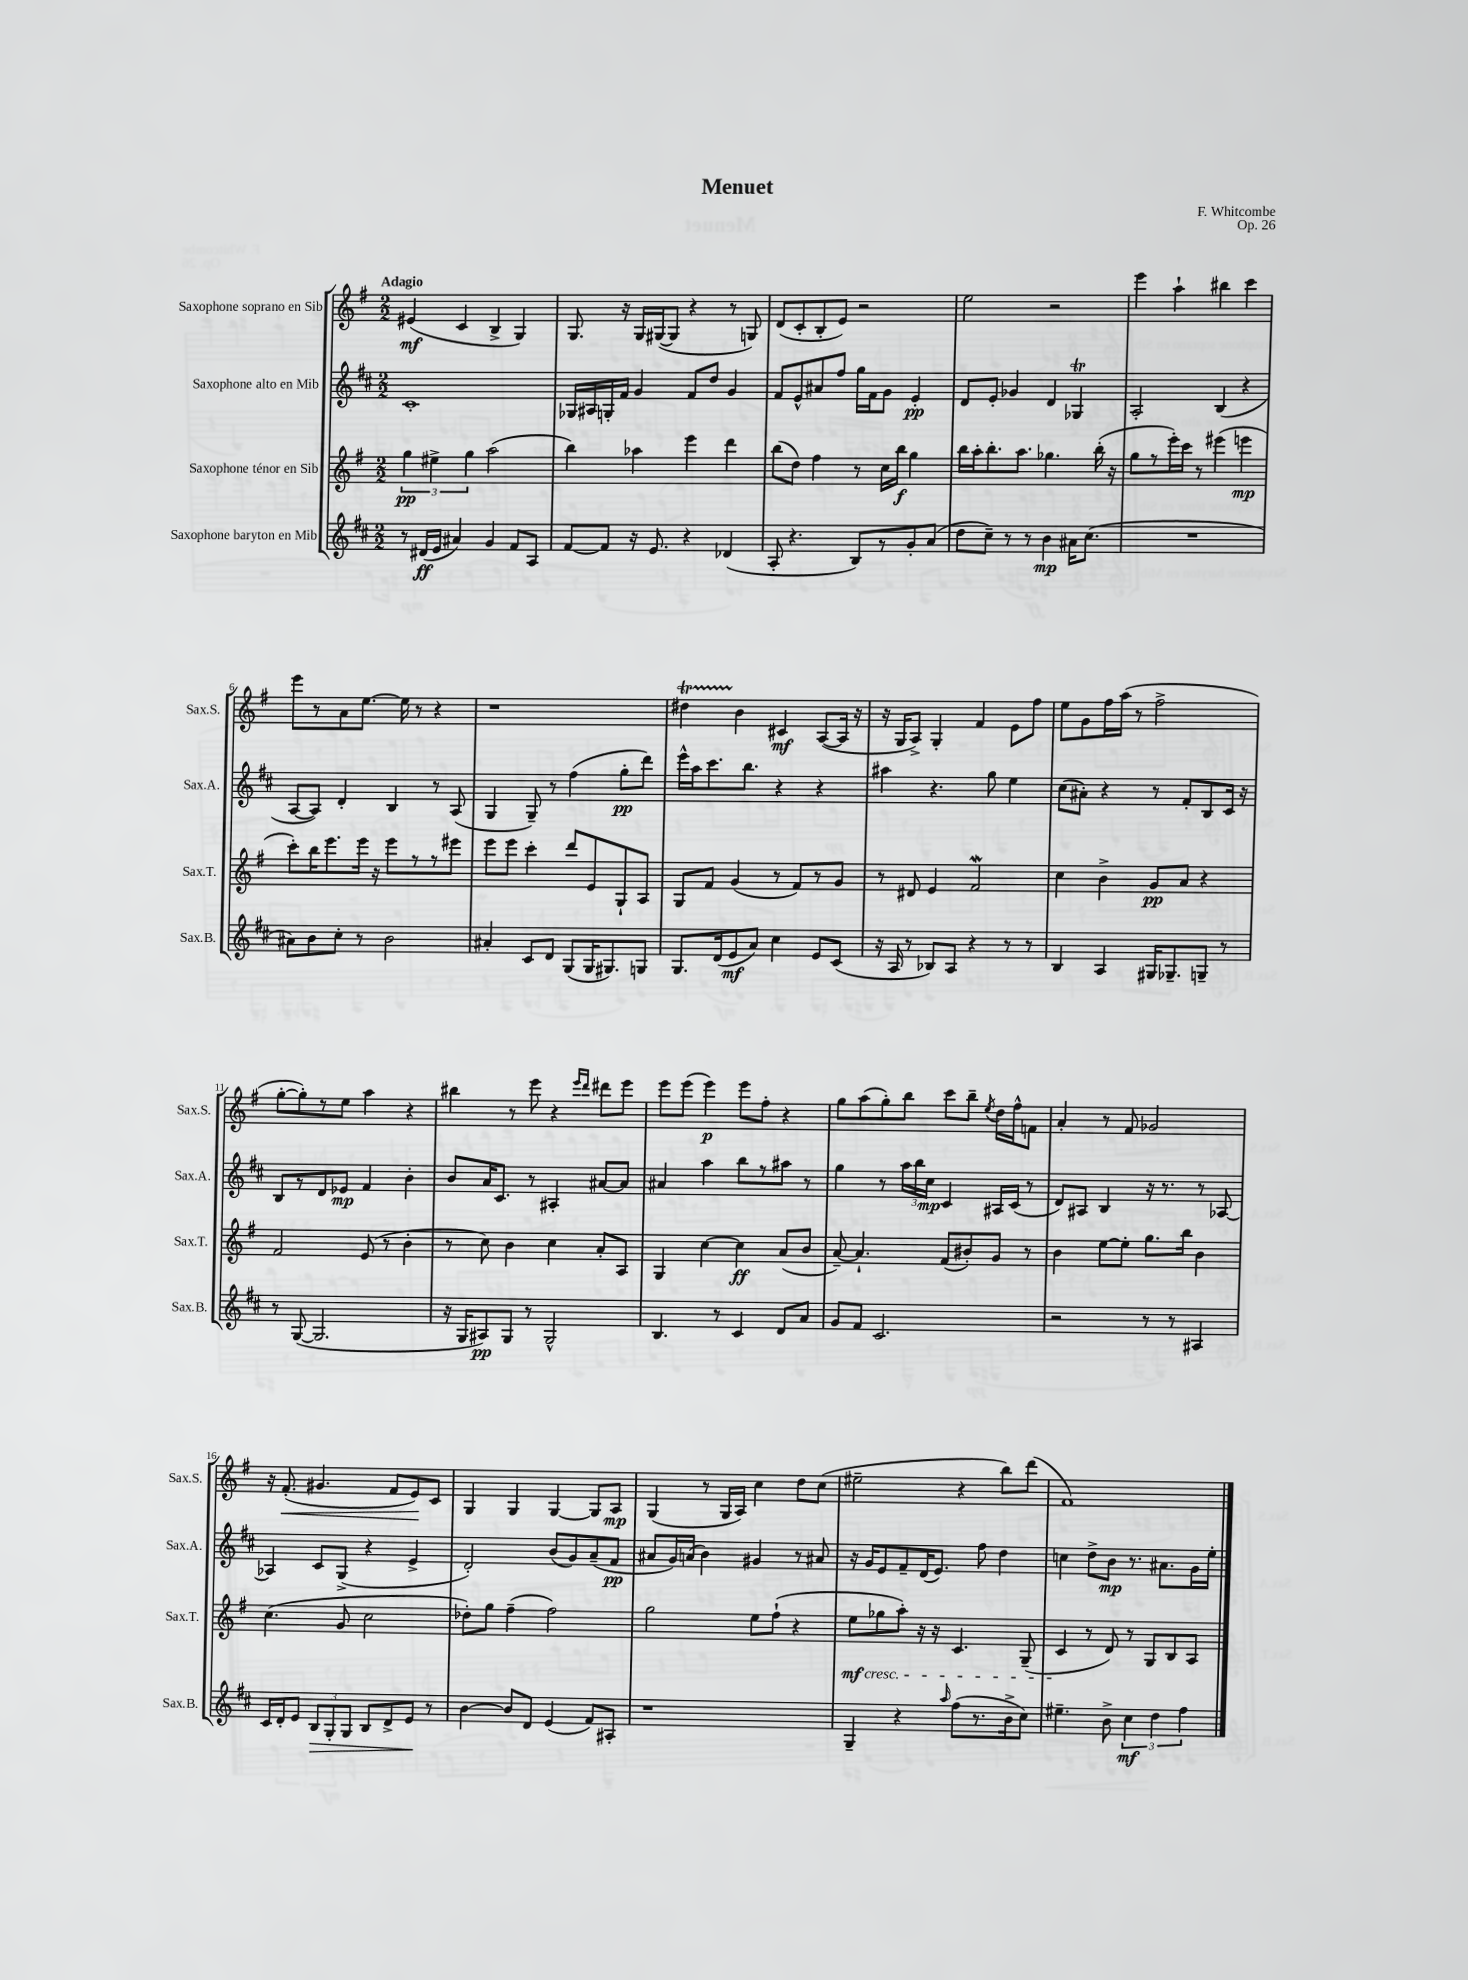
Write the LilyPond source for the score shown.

\header { title = "Menuet" composer = "F. Whitcombe" opus = "Op. 26" }
<<
\new StaffGroup <<
\new Staff = "s0" \with { instrumentName = "Saxophone soprano en Sib" shortInstrumentName = "Sax.S." } {
    \clef treble \key g \major \numericTimeSignature \time 2/2 \tempo "Adagio"
    \autoBeamOff eis'4\mf( c'4 b4-> g4) |
    g8. r16 g16[ gis16~( gis8] r4 r8 g8) |
    d'8[( c'8-. b8-. e'8]) r2 |
    e''2 r2 |
    e'''4 a''4-! bis''4 c'''4 |
    e'''8[ r8 a'8 e''8.]~ e''16 r8 r4 |
    r1 |
    dis''4\startTrillSpan b'4\stopTrillSpan cis'4\mf a8[~( a16] r16 |
    r16 g16[ a8]->) g4-. fis'4 e'8[ fis''8] |
    e''8[ g'8 fis''16 a''16]( r8 fis''2-> |
    g''8[~-. g''8-.) r8 e''8] a''4 r4 |
    bis''4 r8 e'''8 r4 \grace { e'''16[ d'''16] } dis'''8[ e'''8] |
    e'''8[ e'''8]( e'''4\p) e'''8[ fis''8]-. r4 |
    g''8[ a''8( g''8-.) b''8] c'''8[ b''8]-- \acciaccatura { e''8 } d''16[ fis''16-^ f'8] |
    a'4-. r8 fis'8 ges'2 |
    r16 fis'8.-.\<( gis'4. fis'8[ e'8\!) c'8] |
    g4 g4 g4~ g8[ a8]\mp |
    g4( r8 g16[ a16]) c''4 d''8[ c''8]( |
    eis''2-- r4 b''8[) d'''8]( |
    fis'1) \bar "|." |
}
\new Staff = "s1" \with { instrumentName = "Saxophone alto en Mib" shortInstrumentName = "Sax.A." } {
    \clef treble \key d \major \numericTimeSignature \time 2/2
    \autoBeamOff cis'1-. |
    ges16[ ais16 g16-. fis'16] g'4 fis'8[ d''8] g'4 |
    fis'8[ e'8-^ ais'8 fis''8] g''16[ fis'16 g'8] e'4-.\pp |
    d'8[ e'8]-. ges'4 d'4 ges4\trill |
    a2-. b4( r4 |
    a8[~ a8]) d'4-. b4 r8 a8( |
    g4 g8--) r8 fis''4( g''8[-.\pp d'''8]) |
    e'''16[-^ a''16 cis'''8. b''8.] r4 r4 |
    ais''4 r4. g''8 e''4 |
    cis''8[( ais'8]-.) r4 r8 fis'8[-. b8 cis'16] r16 |
    b8[ r8 d'8 ees'8]\mp fis'4 b'4-. |
    b'8[ a'16 cis'8.] r8 ais4-. ais'8[~ ais'8] |
    ais'4 a''4 b''8[ r8 ais''8] r8 |
    g''4 r8 \tuplet 3/2 { a''16[ b''16 cis''16]\mp } cis'4 ais16[ cis'16]( r8 |
    d'8[) ais8] b4 r16 r8. r8 aes8~ |
    aes4 cis'8[ g8]->( r4 e'4-> |
    d'2-.) b'8[( g'8) a'8--( fis'8]\pp |
    ais'8[ g'16) a'16]( b'4) gis'4 r8 ais'8 |
    r16 g'16[ e'8 fis'8-- d'16( e'8.]) fis''8 d''4 |
    c''4 d''8[-> b'8]\mp r8. ais'8.[ g'16 e''16]-. \bar "|." |
}
\new Staff = "s2" \with { instrumentName = "Saxophone ténor en Sib" shortInstrumentName = "Sax.T." } {
    \clef treble \key g \major \numericTimeSignature \time 2/2
    \autoBeamOff \tuplet 3/2 { g''4\pp eis''4-> g''4 } a''2( |
    b''4) aes''4 e'''4 d'''4 |
    b''8[( d''8]) fis''4 r8 c''16[ b''16]\f g''4 |
    b''16[ a''16-. b''8.-. a''8.] ges''4. b''16-.( r16 |
    g''8[ r8 e'''16-.) c'''16] r8 eis'''4( e'''4\mp |
    c'''8[-.) b''16 e'''8. e'''16] r16 e'''8[ r8 r8 eis'''8] |
    e'''8[ e'''8] c'''4-. d'''8[ e'8 g8-! a8] |
    g8[ fis'8] g'4( r8 fis'8[) r8 g'8] |
    r8 dis'8 e'4 fis'2\mordent |
    c''4 b'4-> g'8[\pp a'8] r4 |
    fis'2 e'8( r8 b'4-. |
    r8 c''8) b'4 c''4 a'8[-. a8] |
    g4 c''4~ c''4\ff a'8[( b'8] |
    a'8~--) a'4.-! fis'8[( bis'8-.) g'8] r8 |
    b'4 e''8[~ e''8]-. g''8.[ b''16] b'4 |
    c''4.( g'8 c''2 |
    des''8[-.) g''8] fis''4--( fis''2) |
    g''2 e''8[ fis''8]-!( r4 |
    e''8[\mf\cresc ges''8 a''8]-.) r16 r16 c'4. g8--( |
    c'4\! r8 d'8) r8 g8[ b8 a8] \bar "|." |
}
\new Staff = "s3" \with { instrumentName = "Saxophone baryton en Mib" shortInstrumentName = "Sax.B." } {
    \clef treble \key d \major \numericTimeSignature \time 2/2
    \autoBeamOff r8 dis'16[\ff( e'16] ais'4) g'4 fis'8[ a8] |
    fis'8[~ fis'8] r16 e'8. r4 des'4( |
    a8-. r4. b8[) r8 g'8-. a'8]( |
    d''8[ cis''8]--) r8 r8 b'4\mp ais'16[ cis''8.]( |
    R1 |
    ais'8[) b'8 cis''8]-. r8 b'2 |
    ais'4-. cis'8[ d'8] g8[( g16 gis8.) g8] |
    g8.[ d'16( e'8\mf a'8]) cis''4 e'8[ cis'8]( |
    r16 a16 r8 bes8[) a8] r4 r8 r8 |
    b4 a4 gis16[ ges8.-- g8]-- r8 |
    r8 g8~( g2. |
    r16 g16[ ais8\pp) g8] r8 g2-^ |
    b4. r8 cis'4 d'8[ a'8] |
    g'8[ fis'8] cis'2. |
    r2 r8 r8 ais4 |
    cis'16[ d'16-. e'8] \tuplet 3/2 { b8[\> g8-. g8] } b8[ d'8-> e'8]\! r8 |
    b'4~ b'8[ d'8] e'4( fis'8[) ais8]-. |
    r1 |
    g4-- r4 \grace { a''16 } fis''8[( r8. b'16-> cis''8]) |
    eis''4.-- b'8-> \tuplet 3/2 { cis''4\mf d''4 fis''4 } \bar "|." |
}
>>
>>
